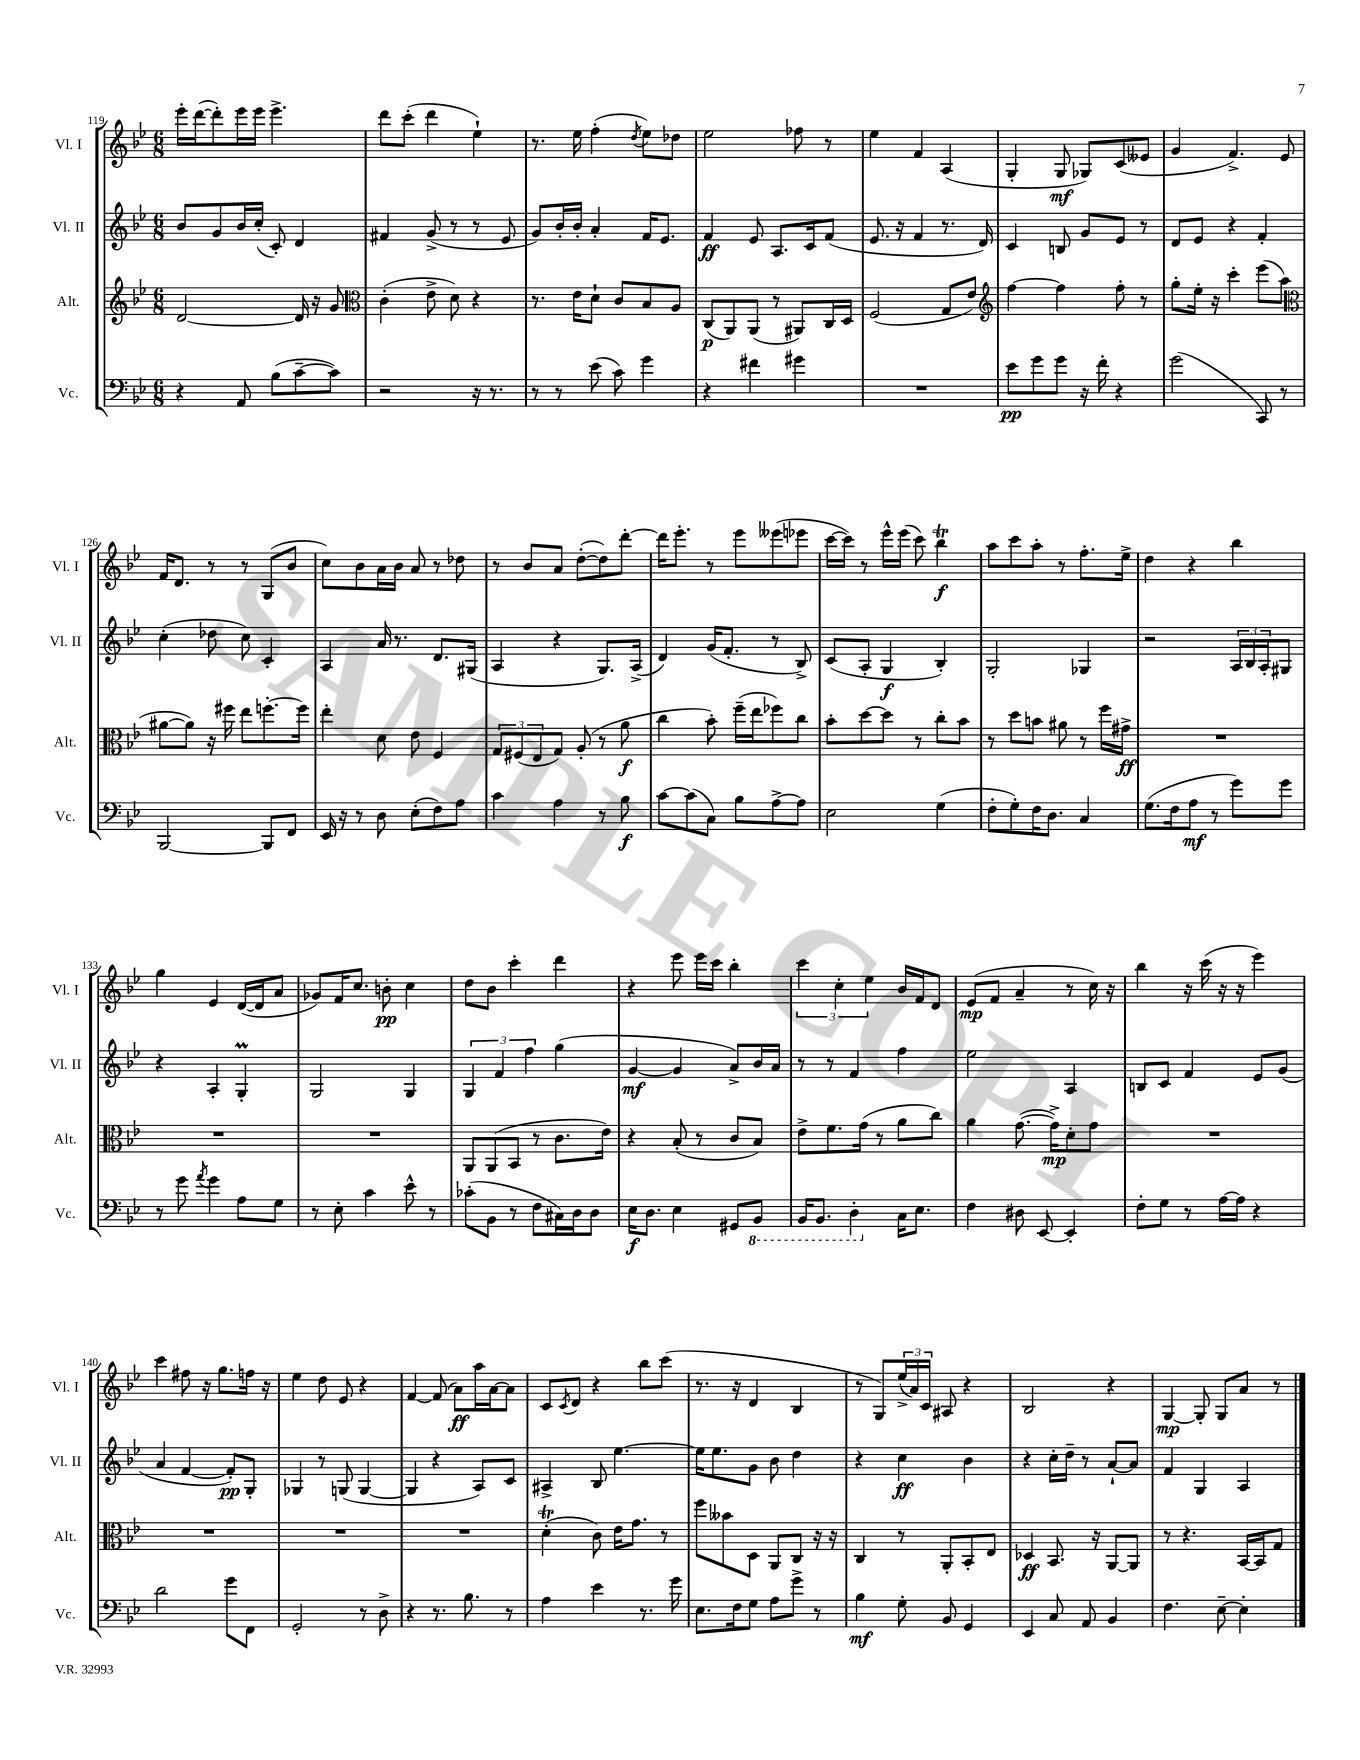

**kern	**dynam	**kern	**dynam	**kern	**dynam	**kern	**dynam
*part4	*part4	*part3	*part3	*part2	*part2	*part1	*part1
*staff4	*staff4	*staff3	*staff3	*staff2	*staff2	*staff1	*staff1
*I"Vc.	*	*I"Alt.	*	*I"Vl. II	*	*I"Vl. I	*
*I'Vc.	*	*I'Alt.	*	*I'Vl. II	*	*I'Vl. I	*
*clefF4	*	*clefG2	*	*clefG2	*	*clefG2	*
*k[b-e-]	*	*k[b-e-]	*	*k[b-e-]	*	*k[b-e-]	*
*M6/8	*	*M6/8	*	*M6/8	*	*M6/8	*
=119	=119	=119	=119	=119	=119	=119	=119
4r	.	[2d/	.	8b-/L	.	16eee-'\LL	.
.	.	.	.	.	.	([16ddd\J	.
.	.	.	.	8g/	.	8ddd'\])	.
8AA/	.	.	.	16b-/L	.	16eee-\L	.
.	.	.	.	(16cc'/JJ	.	16eee-\JJ	.
(8B-\L	.	.	.	8c'/)	.	4.eee-^\	.
[8c~\	.	16d/]	.	4d/	.	.	.
.	.	16r	.	.	.	.	.
8c\J])	.	8g/	.	.	.	.	.
=120	=120	=120	=120	=120	=120	=120	=120
*	*	*clefC3	*	*	*	*	*
2r	.	(4c'\	.	4f#X/	.	8ddd\L	.
.	.	.	.	.	.	(8ccc'\J	.
.	.	8e-^\	.	(8g^/	.	4ddd\	.
.	.	8d\)	.	8r	.	.	.
16r	.	4r	.	8r	.	4ee-`\)	.
8.r	.	.	.	.	.	.	.
.	.	.	.	8e-/	.	.	.
=121	=121	=121	=121	=121	=121	=121	=121
8r	.	8.r	.	8g/L)	.	8.r	.
8r	.	.	.	16b-'/L	.	.	.
.	.	16e-\KL	.	16b-'/JJ	.	16ee-\	.
(8e-\	.	8d`\J	.	4a'/	.	(4ff'\	.
8c\)	.	8c/L	.	.	.	.	.
.	.	.	.	.	.	8qdd/	.
4g\	.	8B-/	.	16f/KL	.	8ee-\L)	.
.	.	.	.	8.e-/J	.	.	.
.	.	8A/J	.	.	.	8dd-X\J	.
=122	=122	=122	=122	=122	=122	=122	=122
4r	.	(8C/L	p	4f/	ff	2ee-\	.
.	.	8AA/)	.	.	.	.	.
4f#X\	.	(8AA/J	.	8e-/	.	.	.
.	.	8r	.	8.A/L	.	.	.
4g#X\	.	8AA#X/L)	.	.	.	8ff-X\	.
.	.	.	.	16c/k	.	.	.
.	.	16C/L	.	(8f/J	.	8r	.
.	.	16D/JJ	.	.	.	.	.
=123	=123	=123	=123	=123	=123	=123	=123
2.r	.	(2F/	.	8.e-/	.	4ee-\	.
.	.	.	.	16r	.	.	.
.	.	.	.	4f/	.	4f/	.
.	.	8G/L	.	8.r	.	(4A/	.
.	.	8e-/J)	.	.	.	.	.
.	.	.	.	16d/)	.	.	.
=124	=124	=124	=124	=124	=124	=124	=124
*	*	*clefG2	*	*	*	*	*
8e-\L	pp	[4ff\	.	4c/	.	4G'/	.
8g\	.	.	.	.	.	.	.
8g\J	.	4ff\]	.	8Bn/	.	8G/	mf
16r	.	.	.	8g/L	.	8G-X/L)	.
16f'\	.	.	.	.	.	.	.
4r	.	8ff'\	.	8e-/J	.	(8c/	.
.	.	8r	.	8r	.	8e--X/J	.
=125	=125	=125	=125	=125	=125	=125	=125
(2g\	.	8gg'\L	.	8d/L	.	4g/	.
.	.	16ee-'\Jk	.	8e-/J	.	.	.
.	.	16r	.	.	.	.	.
.	.	4ccc'\	.	4r	.	4.f^/)	.
8CC/)	.	(8eee-\L	.	4f'/	.	.	.
8r	.	8aa\J	.	.	.	8e-/	.
!!LO:LB:g=z
=126	=126	=126	=126	=126	=126	=126	=126
*	*	*clefC3	*	*	*	*	*
[2BBB-/	.	[8a#X\L	.	(4cc'\	.	16f/KL	.
.	.	.	.	.	.	8.d/J	.
.	.	8a#\J])	.	.	.	.	.
.	.	16r	.	8dd-X\	.	8r	.
.	.	16ff#X\	.	.	.	.	.
.	.	8ee-\L	.	8cc\)	.	8r	.
8BBB-/L]	.	[8.ffn'\	.	4c'/	.	(8G/L	.
8FF/J	.	.	.	.	.	8b-/J	.
.	.	16ff\Jk]	.	.	.	.	.
=127	=127	=127	=127	=127	=127	=127	=127
16EE-/	.	4ee-'\	.	4A/	.	8cc\L)	.
16r	.	.	.	.	.	.	.
8r	.	.	.	.	.	8b-\	.
8D\	.	8d\	.	16a/	.	16a\L	.
.	.	.	.	8.r	.	16b-\JJ	.
(8E-'\L	.	8e-\	.	.	.	8a/	.
8F\)	.	4F/	.	8.d/L	.	8r	.
8A\J	.	.	.	.	.	8dd-X\	.
.	.	.	.	(16G#X/Jk	.	.	.
=128	=128	=128	=128	=128	=128	=128	=128
4c\	.	12G/L	.	4A/	.	8r	.
.	.	(12F#X/	.	.	.	.	.
.	.	.	.	.	.	8b-/L	.
.	.	12E-/	.	.	.	.	.
4A\	.	8G/J)	.	4r	.	8a/J	.
.	.	(8A'/	.	.	.	([8dd'\L	.
8r	.	8r	.	8.G/L)	.	8dd\])	.
8B-\	f	8a\	f	.	.	[8ddd'\J	.
.	.	.	.	(16A^/Jk	.	.	.
=129	=129	=129	=129	=129	=129	=129	=129
[8c\L	.	4cc\	.	4d/)	.	16ddd\KL]	.
.	.	.	.	.	.	8.eee-'\J	.
(8c\]	.	.	.	.	.	.	.
8C\J)	.	8b-'\)	.	(16g/KL	.	8r	.
.	.	.	.	8.f'/J	.	.	.
8B-\L	.	(16ff~\LL	.	.	.	8eee-\L	.
.	.	16ee-\J	.	.	.	.	.
[8A^\	.	8ff-X\)	.	8r	.	(8eee--X\	.
8A\J]	.	8cc\J	.	8B-^/)	.	8eee-X\J	.
=130	=130	=130	=130	=130	=130	=130	=130
2E-\	.	8b-'\L	.	(8c/L	.	[16ccc\LL	.
.	.	.	.	.	.	16ccc\JJ])	.
.	.	[8dd\	.	8A'/J	.	8r	.
.	.	8dd\J]	.	4G/	f	16eee-^^\LL	.
.	.	.	.	.	.	(16eee-\JJ	.
.	.	8r	.	.	.	8ccc\)	.
(4G\	.	8cc'\L	.	4B-'/)	.	4bb-T\	f
.	.	8b-\J	.	.	.	.	.
=131	=131	=131	=131	=131	=131	=131	=131
8F'\L	.	8r	.	2G'/	.	8aa\L	.
8G'\)	.	8dd\L	.	.	.	8ccc\	.
16F\K	.	8bn\J	.	.	.	8aa'\J	.
8.D\J	.	.	.	.	.	.	.
.	.	8a#X\	.	.	.	8r	.
4C/	.	8r	.	4G-X/	.	8.ff'\L	.
.	.	16ff\LL	.	.	.	.	.
.	.	16g#X^\JJ	ff	.	.	16ee-^\Jk	.
=132	=132	=132	=132	=132	=132	=132	=132
(8.G\L	.	2.r	.	2r	.	4dd\	.
16F\k	.	.	.	.	.	.	.
8A\J	mf	.	.	.	.	4r	.
8r	.	.	.	.	.	.	.
8g\L)	.	.	.	24A/LL	.	4bb-\	.
.	.	.	.	24B-/	.	.	.
.	.	.	.	24A'/J	.	.	.
8g\J	.	.	.	8G#X/J	.	.	.
!!LO:LB:g=z
=133	=133	=133	=133	=133	=133	=133	=133
8r	.	2.r	.	4r	.	4gg\	.
8g\	.	.	.	.	.	.	.
8qa/	.	.	.	.	.	.	.
4g\	.	.	.	4A'/	.	4e-/	.
8A\L	.	.	.	4GM'/	.	([16d/LL	.
.	.	.	.	.	.	16d/J]	.
8G\J	.	.	.	.	.	8a/J	.
=134	=134	=134	=134	=134	=134	=134	=134
8r	.	2.r	.	2G/	.	8g-X/L)	.
8E-'\	.	.	.	.	.	16f/K	.
.	.	.	.	.	.	8.cc/J	.
4c\	.	.	.	.	.	.	.
.	.	.	.	.	.	8bn'\	pp
8e-^^\	.	.	.	4G/	.	4cc\	.
8r	.	.	.	.	.	.	.
=135	=135	=135	=135	=135	=135	=135	=135
(8c-X'\L	.	8AA/L	.	6G/	.	8dd\L	.
8BB-\J	.	(8AA/	.	.	.	8b-\J	.
.	.	.	.	6f/	.	.	.
8r	.	8BB-/J	.	.	.	4ccc'\	.
.	.	.	.	6ff\	.	.	.
8F\L	.	8r	.	.	.	.	.
16C#X\L)	.	8.c\L	.	(4gg\	.	4ddd\	.
16D\J	.	.	.	.	.	.	.
8D\J	.	.	.	.	.	.	.
.	.	16e-\Jk)	.	.	.	.	.
=136	=136	=136	=136	=136	=136	=136	=136
16E-\KL	f	4r	.	[4g/	mf	4r	.
8.D\J	.	.	.	.	.	.	.
4E-\	.	(8B-'/	.	4g/]	.	8eee-\	.
.	.	8r	.	.	.	16eee-\LL	.
.	.	.	.	.	.	16ccc\JJ	.
8GG#X/L	.	8c/L	.	8a^/L)	.	4bb-'\	.
*8ba	*	*	*	*	*	*	*
8BBB-/J	.	8B-/J)	.	16b-/L	.	.	.
.	.	.	.	16a/JJ	.	.	.
=137	=137	=137	=137	=137	=137	=137	=137
16BBB-/KL	.	8e-^\L	.	8r	.	6ccc\	.
8.BBB-/J	.	.	.	.	.	.	.
.	.	8.f\	.	8r	.	.	.
.	.	.	.	.	.	6cc'\	.
4DD'\	.	.	.	4f/	.	.	.
.	.	(16g\Jk	.	.	.	.	.
.	.	.	.	.	.	6ee-\	.
.	.	8r	.	.	.	.	.
*X8ba	*	*	*	*	*	*	*
16C\KL	.	8a\L	.	4ff\	.	16b-/LL	.
8.E-\J	.	.	.	.	.	16f/J	.
.	.	8cc\J)	.	.	.	8d/J	.
=138	=138	=138	=138	=138	=138	=138	=138
4F\	.	4a\	.	2ee-\	.	(8e-/L	mp
.	.	.	.	.	.	8f/J	.
8D#X\	.	([8.g\	.	.	.	4a~/	.
[8EE-/	.	.	.	.	.	.	.
.	.	16g^\KL])	mp	.	.	.	.
4EE-'/]	.	8d'\	.	4A/	.	8r	.
.	.	8g\J	.	.	.	16cc\)	.
.	.	.	.	.	.	16r	.
=139	=139	=139	=139	=139	=139	=139	=139
8F'\L	.	2.r	.	8Bn/L	.	4bb-\	.
8G\J	.	.	.	8c/J	.	.	.
8r	.	.	.	4f/	.	16r	.
.	.	.	.	.	.	(16ccc\	.
[16A\LL	.	.	.	.	.	16r	.
16A\JJ]	.	.	.	.	.	16r	.
4r	.	.	.	8e-/L	.	4eee-\)	.
.	.	.	.	(8g/J	.	.	.
!!LO:LB:g=z
=140	=140	=140	=140	=140	=140	=140	=140
2d\	.	2.r	.	4a/	.	4ccc\	.
.	.	.	.	[4f/	.	8ff#X\	.
.	.	.	.	.	.	16r	.
.	.	.	.	.	.	8.gg\L	.
8g\L	.	.	.	8f'/L])	pp	.	.
8FF\J	.	.	.	8G'/J	.	16ffn\Jk	.
.	.	.	.	.	.	16r	.
=141	=141	=141	=141	=141	=141	=141	=141
2GG'/	.	2.r	.	4G-X/	.	4ee-\	.
.	.	.	.	8r	.	8dd\	.
.	.	.	.	(8Gn/	.	8e-/	.
8r	.	.	.	[4G/	.	4r	.
8D^\	.	.	.	.	.	.	.
=142	=142	=142	=142	=142	=142	=142	=142
4r	.	2.r	.	4G/]	.	[4f/	.
8.r	.	.	.	4r	.	(8f/]	.
.	.	.	.	.	.	8a\L)	ff
8.B-\	.	.	.	.	.	.	.
.	.	.	.	8A/L)	.	16aa\L	.
.	.	.	.	.	.	[16a\J	.
8r	.	.	.	8c/J	.	8a\J]	.
=143	=143	=143	=143	=143	=143	=143	=143
4A\	.	(4dt'\	.	4A#X^/	.	8c/L	.
.	.	.	.	.	.	8qc/	.
.	.	.	.	.	.	8d/J	.
4e-\	.	8c\)	.	8B-/	.	4r	.
.	.	16e-\KL	.	[4.ee-\	.	.	.
.	.	8.g\J	.	.	.	.	.
8.r	.	.	.	.	.	8bb-\L	.
.	.	8r	.	.	.	(8ccc\J	.
16g\	.	.	.	.	.	.	.
=144	=144	=144	=144	=144	=144	=144	=144
8.E-\L	.	8ff\L	.	16ee-\KL]	.	8.r	.
.	.	.	.	8.ee-\	.	.	.
.	.	8b--X\	.	.	.	.	.
16F\k	.	.	.	.	.	16r	.
8G\J	.	8D\J	.	8g\J	.	4d/	.
8A\L	.	8AA/L	.	8b-\	.	.	.
8g^\J	.	8C/J	.	4dd\	.	4B-/	.
8r	.	16r	.	.	.	.	.
.	.	16r	.	.	.	.	.
=145	=145	=145	=145	=145	=145	=145	=145
4B-\	mf	4C/	.	4r	.	8r	.
.	.	.	.	.	.	8G/L)	.
8G'\	.	8r	.	4cc\	ff	(24ee-^/L	.
.	.	.	.	.	.	24a/)	.
.	.	.	.	.	.	24c/JJ	.
8BB-/	.	8AA'/L	.	.	.	8A#X/	.
4GG/	.	8BB-'/	.	4b-\	.	4r	.
.	.	8E-/J	.	.	.	.	.
=146	=146	=146	=146	=146	=146	=146	=146
4EE-/	.	4D-X/	ff	4r	.	2B-/	.
8C/	.	8.BB-/	.	16cc'\LL	.	.	.
.	.	.	.	16dd~\JJ	.	.	.
8AA/	.	.	.	8r	.	.	.
.	.	16r	.	.	.	.	.
4BB-/	.	[8AA/L	.	[8a`/L	.	4r	.
.	.	8AA/J]	.	8a/J]	.	.	.
=147	=147	=147	=147	=147	=147	=147	=147
4.F\	.	8r	.	4f/	.	[4G/	mp
.	.	4.r	.	.	.	.	.
.	.	.	.	4G/	.	8G'/]	.
[8E-~\	.	.	.	.	.	8G/L	.
4E-'\]	.	[16BB-/LL	.	4A/	.	8a/J	.
.	.	16BB-/J]	.	.	.	.	.
.	.	8G/J	.	.	.	8r	.
==	==	==	==	==	==	==	==
*-	*-	*-	*-	*-	*-	*-	*-
